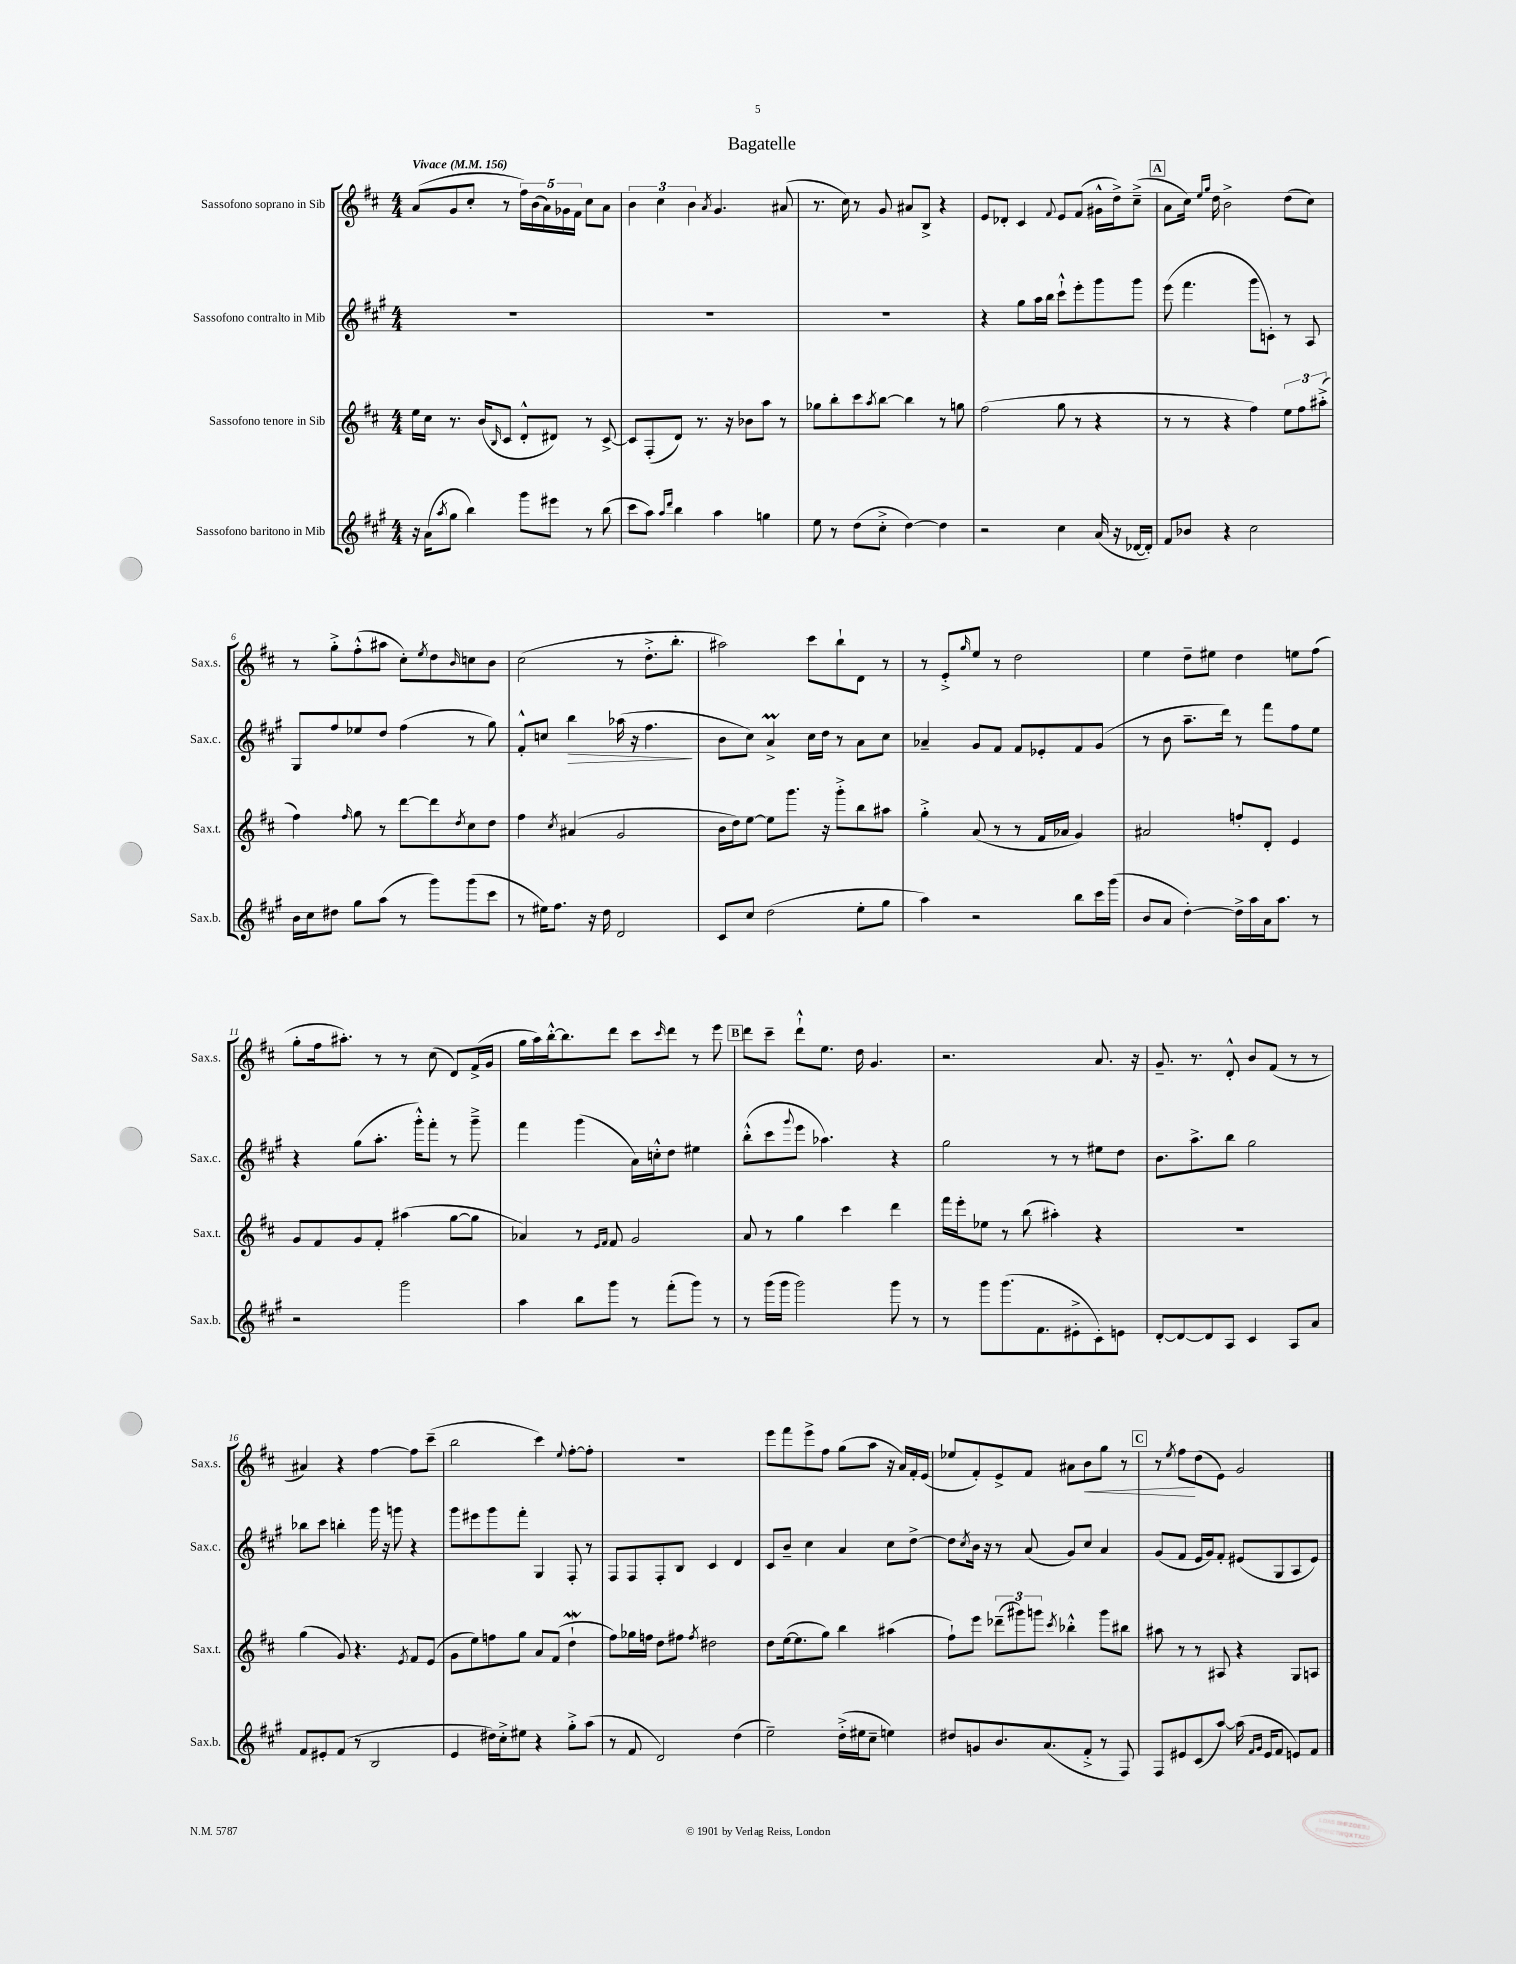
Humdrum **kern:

**kern	**kern	**kern	**kern
*staff4	*staff3	*staff2	*staff1
*clefG2	*clefG2	*clefG2	*clefG2
*k[f#c#g#]	*k[f#c#]	*k[f#c#g#]	*k[f#c#]
*M4/4	*M4/4	*M4/4	*M4/4
*MM156	*MM156	*MM156	*MM156
16r	16ee	1r	(8a
(16a	16cc#	.	.
8qaa	.	.	.
8gg#	8.r	.	8g
4bb)	.	.	8cc#'
.	(16b	.	.
.	16qqB	.	.
.	8c#	.	8r
8ggg#	8d'^^	.	20ff#)
.	.	.	(20b
.	.	.	20a)
8eee#	8d#)	.	.
.	.	.	20g-
.	.	.	20f#
8r	8r	.	8cc#
(8bb	[8c#^	.	8a
=	=	=	=
8ccc#	8c#]	1r	6b
8aa)	(8F#'	.	.
.	.	.	6cc#
16qqaa	.	.	.
16qqddd	.	.	.
4bb	8d)	.	.
.	.	.	6b
.	8.r	.	.
.	.	.	8qa
4aa	.	.	4.g
.	16r	.	.
.	8b-	.	.
4gg	8aa	.	.
.	8r	.	(8a#
=	=	=	=
8ee	8gg-	1r	8.r
8r	8bb'	.	.
.	.	.	16cc#)
(8dd	8ccc#	.	8r
.	8qaa	.	.
8cc#'^	[8bb	.	8g
[4dd)	4bb]	.	8a#
.	.	.	8B^
4dd]	8r	.	4r
.	8gg	.	.
=	=	=	=
2r	(2ff#	4r	8e
.	.	.	8d-'
.	.	8gg#	4c#
.	.	16aa	.
.	.	16bb	.
.	.	.	8qqf#
4cc#	8gg	8ccc#`^^	8e
.	8r	8eee'	(8f#
(16a	4r	8ggg#	16g#^^
16r	.	.	16dd^)
[16d-	.	8ggg#	(8cc#~^
16d-'])	.	.	.
=	=	=	=
8f#	8r	(8eee	8a
8b-	8r	4.fff#	16cc#)
.	.	.	16qqee
.	.	.	16qqgg
.	.	.	16dd
4r	4r	.	2b^
2cc#	4ff#)	8ggg#	.
.	.	8c')	.
.	12ee	8r	(8dd
.	12ff#	.	.
.	.	8A	8cc#)
.	(12aa#'^	.	.
=	=	=	=
16b	4ff#)	8G#	8r
16cc#	.	.	.
8dd#	.	8ff#	8gg'^
.	16qqff#	.	.
8gg#	8gg	8ee-	(8ff#'^^
(8aa	8r	8dd	8aa#
8r	[8ddd	(4ff#	8cc#')
.	.	.	8qee
8ggg#)	8ddd]	.	8dd
.	8qdd	.	16qqb
(8ggg#	8cc#	8r	8cc
8ccc#	8dd	8gg#)	8b
=	=	=	=
8r	4ff#	8f#'^^	(2cc#
16ee#)	.	8cc	.
8.ff#	.	.	.
.	8qcc#	.	.
.	(4a#	4bb	.
16r	.	.	.
16dd	.	.	.
2d	2g	(16aa-	8r
.	.	16r	.
.	.	4.ff#	8.dd'^
.	.	.	8.bb'
=	=	=	=
8c#	16b	8b	2aa#)
.	16dd)	.	.
8cc#	[8ee	8cc#)	.
(2dd	8ee]	4a^	.
.	8.ggg	.	.
.	.	16cc#	8ccc#
.	16r	16dd	.
.	8ggg'^	8r	8bb`
8ee'	8bb	8a	8d
8gg#	8aa#	8cc#	8r
=	=	=	=
4aa)	4gg'^	4a-~	8r
.	.	.	8e'^
.	.	.	16qqgg
2r	(8a	8g#	8ee
.	8r	8f#	8r
.	8r	8f#	2dd
.	16f#	8e-'	.
.	16a-	.	.
8bb	4g)	8f#	.
16ccc#	.	(8g#	.
(16ggg#	.	.	.
=	=	=	=
8b	2a#	8r	4ee
8a	.	8b	.
[4dd')	.	8.aa~	8dd~
.	.	.	8ee#
.	.	16ddd)	.
16dd^]	8ff'	8r	4dd
16aa	.	.	.
16a	8d'	8fff#	.
8.aa	.	.	.
.	4e	8ff#	8ee
8r	.	8ee	(8ff#
=	=	=	=
2r	8g	4r	8gg'
.	8f#	.	16ff#
.	.	.	8.aa#')
.	8g	(8gg#	.
.	8f#'	8.aa'	8r
2ggg#	(4aa#	.	8r
.	.	16ggg#'^^)	.
.	.	8fff#'	(8cc#
.	[8gg	8r	8d)
.	8gg]	8ggg#~^	(16f#^
.	.	.	16g
=	=	=	=
4aa	4a-)	4fff#	16gg
.	.	.	16aa)
.	.	.	[16bb'^^
.	.	.	8.bb]
8bb	8r	(4ggg#	.
.	16qqe	.	.
.	16qqf#	.	.
8ggg#	8f#	.	8ddd
8r	2g	16a)	8ccc#
.	.	16cc'^^	.
.	.	.	16qqccc#
(8fff#'	.	8dd	8ddd
8ggg#)	.	4ee#	8r
8r	.	.	8eee
=	=	=	=
8r	8a	(8bb'^^	8ddd
(16ggg#	8r	8ccc#	8ccc#~
16ggg#	.	.	.
.	.	8qqggg#	.
2ggg#)	4gg	8eee	8ddd`^^
.	.	4.aa-)	8.ee
.	4ccc#	.	.
.	.	.	16dd
.	.	.	4.g
8ggg#	4ddd	4r	.
8r	.	.	.
=	=	=	=
8r	16fff#	2gg#	2.r
.	16eee'	.	.
8ggg#	8ee-	.	.
(8.ggg#	8r	.	.
.	(8bb	.	.
8.f#	.	.	.
.	4aa#')	8r	.
8e#'^	.	8r	.
8c#')	4r	8ee#	8.a
8e	.	8dd	.
.	.	.	16r
=	=	=	=
[8d'	1r	8.b	8.g~
8d_	.	.	.
.	.	8.aa^	8.r
8d]	.	.	.
8A	.	8bb	8d'^^
4c#	.	2gg#	8b
.	.	.	(8f#
8A	.	.	8r
8a	.	.	8r
=	=	=	=
8f#	(4gg	8bb-	4a#)
8e#'	.	8ccc#	.
(8f#	8g)	4bb'	4r
8r	4.r	.	.
2B	.	16ggg#	[4ff#
.	.	16r	.
.	.	8ggg	.
.	8qe	.	.
.	8f#	4r	8ff#]
.	(8e	.	(8ccc#~
=	=	=	=
4e	8g	8ggg#	2bb
.	8ee)	8eee#	.
16dd#)	8ff	8ggg#	.
16cc#'^	.	.	.
8ee#	8gg	8fff#'	.
4r	8a	4G#	4ccc#)
.	(8f#	.	.
.	.	.	8qqee
8gg#'^	4dd`	8F#'	[8ff#'
(8aa	.	8r	8ff#']
=	=	=	=
8r	8ff#)	8F#	1r
8f#	16gg-	8F#	.
.	16ff	.	.
2d)	8dd	8F#'	.
.	8ff#	8B	.
.	8qff#	.	.
.	2dd#	4c#	.
(4dd	.	4d	.
=	=	=	=
2ee~)	8dd	8c#	8eee
.	([16ee	8b~	8fff#
.	8.ee]	.	.
.	.	4cc#	8eee^
.	8gg)	.	8ff#
(16dd'^	4bb	4a	(8gg
16ee#	.	.	.
8cc#~	.	.	8aa
4ee)	(4aa#	8cc#	16r
.	.	.	16a)
.	.	[8dd^	16f#'
.	.	.	(16e
=	=	=	=
8dd#	8ff#`)	8dd]	8ee-
.	.	8qcc#	.
8g	8eee	16b	8f#')
.	.	16r	.
8.b	(12ddd-~	8r	8e^
.	12ggg#)	.	.
.	.	(8a	8f#
.	12ggg	.	.
(8.a	.	.	.
.	8qccc#	.	.
.	4bb-'^^	8g#)	8a#
8f#'^	.	8cc#	8b
8r	8ggg	4a	8gg
8F#)	8bb#	.	8r
=	=	=	=
8F#	8aa#	(8g#	8r
.	.	.	8qee
8e#	8r	8f#	8ff#
(8c#	8r	16e	(8dd
.	.	16g#)	.
[8aa)	8A#	8f#'	8e)
(16aa]	4r	(8e#	2g
16qqf#	.	.	.
16qqg#	.	.	.
16e#	.	.	.
8f#	.	8G#	.
8e)	8G	8A	.
8f#	8A	8e#)	.
==	==	==	==
*-	*-	*-	*-
